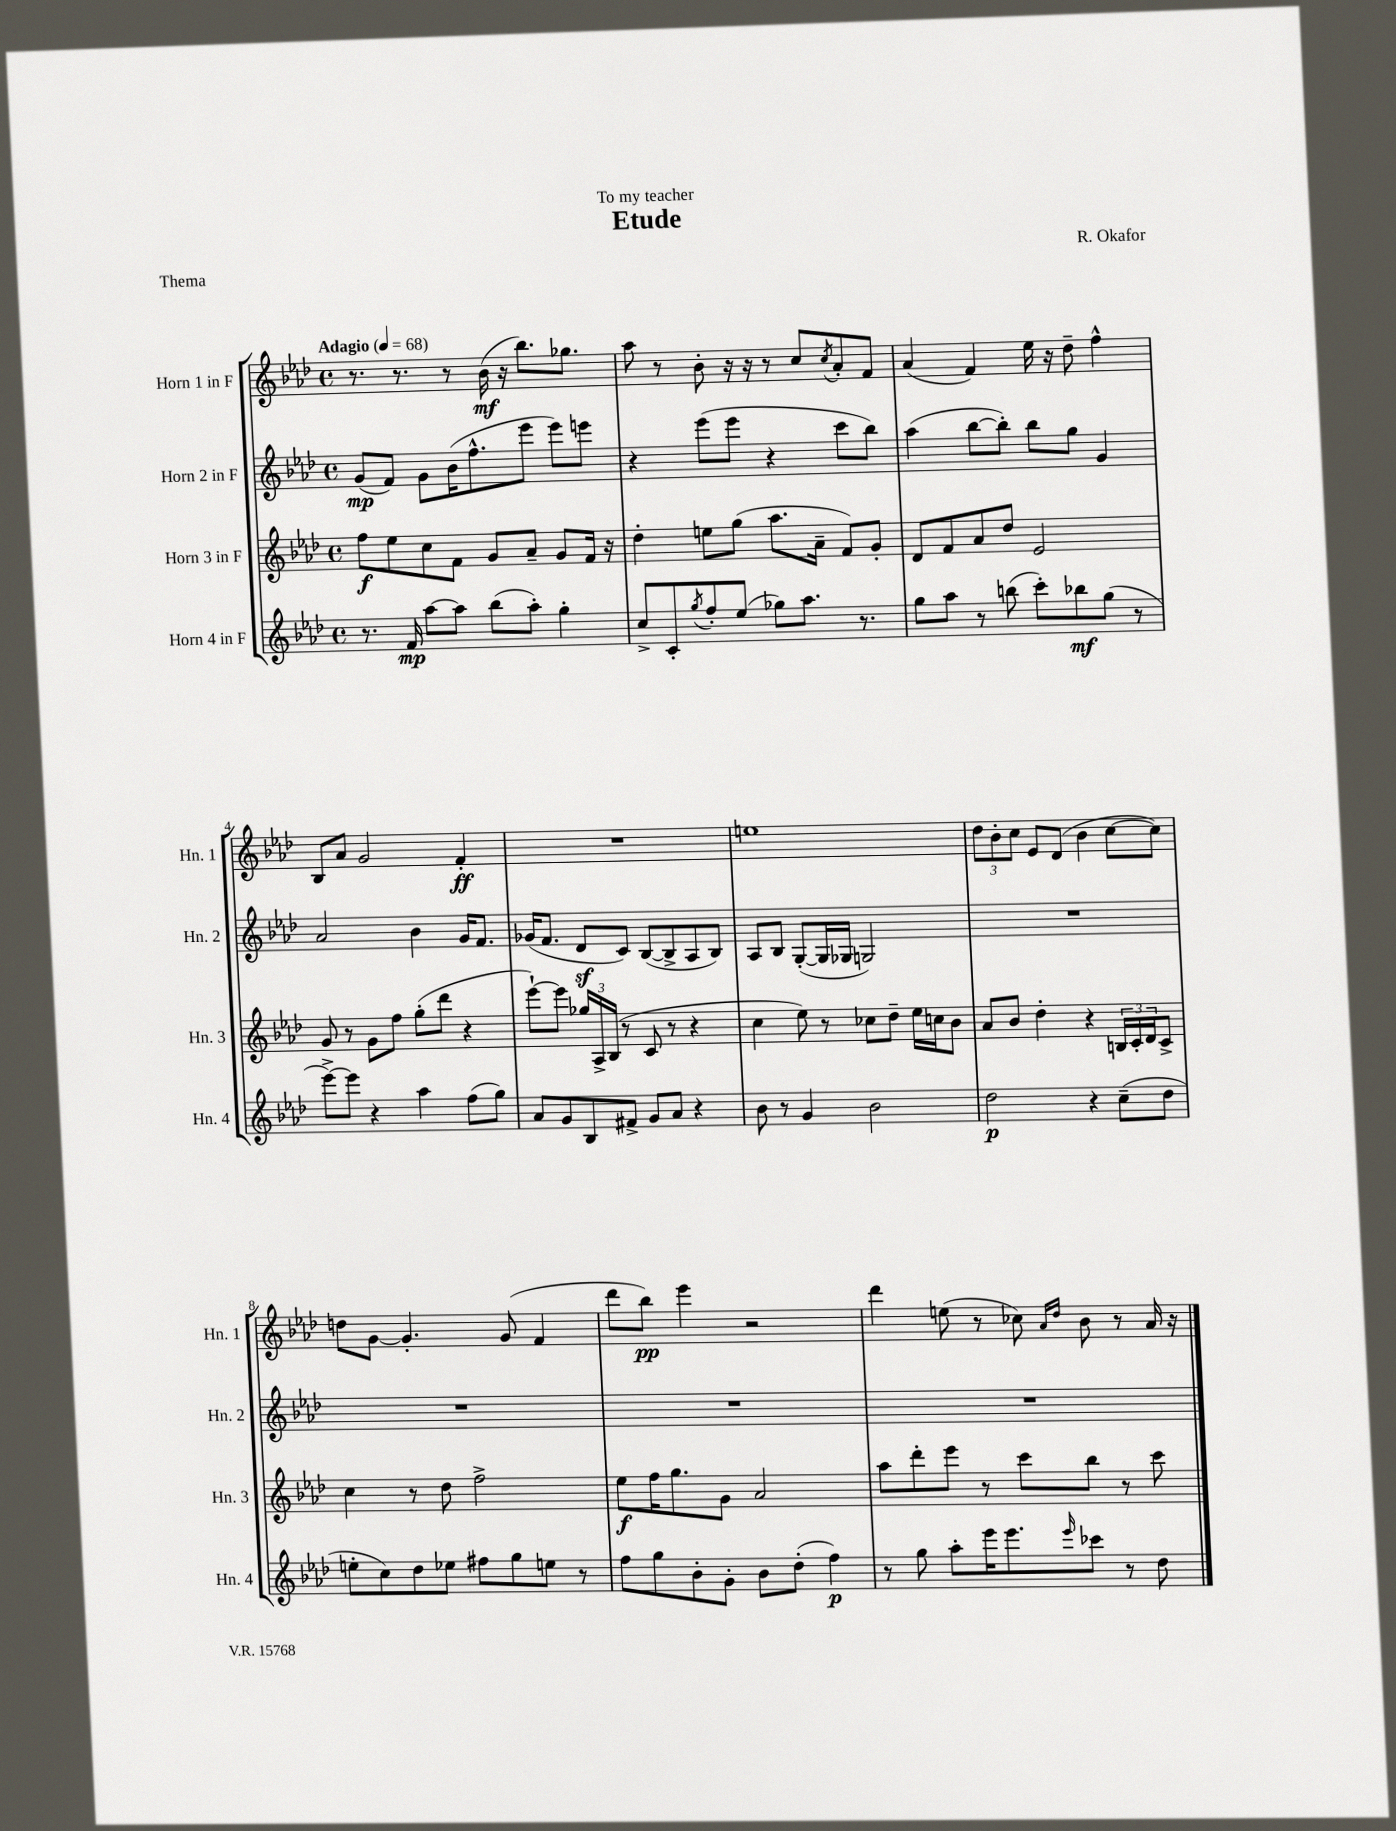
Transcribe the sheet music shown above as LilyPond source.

\header { title = "Etude" composer = "R. Okafor" dedication = "To my teacher" piece = "Thema" }
<<
\new StaffGroup <<
\new Staff = "s0" \with { instrumentName = "Horn 1 in F" shortInstrumentName = "Hn. 1" } {
    \clef treble \key aes \major \defaultTimeSignature \time 4/4 \tempo "Adagio" 4 = 68
    r8. r8. r8 bes'16\mf( r16 bes''8.) ges''8. |
    aes''8 r8 bes'8-. r16 r16 r8 c''8 \acciaccatura { c''8 } aes'8-. f'8 |
    aes'4( f'4) ees''16 r16 des''8-- f''4-^ |
    bes8 aes'8 g'2 f'4-.\ff |
    R1 |
    e''1 |
    \tuplet 3/2 { des''8 bes'8-. c''8 } ees'8 des'8( bes'4 c''8~ c''8) |
    d''8 g'8~ g'4.-. g'8( f'4 |
    des'''8 bes''8\pp) ees'''4 r2 |
    des'''4 e''8( r8 ces''8) \grace { aes'16 des''16 } bes'8 r8 aes'16 r16 \bar "|." |
}
\new Staff = "s1" \with { instrumentName = "Horn 2 in F" shortInstrumentName = "Hn. 2" } {
    \clef treble \key aes \major \defaultTimeSignature \time 4/4
    g'8\mp( f'8) g'8 bes'16( f''8.-^ ees'''8 ees'''8) e'''8 |
    r4 ees'''8( ees'''8 r4 c'''8 bes''8) |
    aes''4( bes''8~ bes''8-.) bes''8 g''8 g'4 |
    aes'2 bes'4 g'16 f'8. |
    ges'16( f'8. des'8\sf c'8) bes8~( bes8-> aes8 bes8) |
    aes8 bes8 g8~-.( g16 ges16 g2) |
    R1 |
    R1 |
    R1 |
    R1 \bar "|." |
}
\new Staff = "s2" \with { instrumentName = "Horn 3 in F" shortInstrumentName = "Hn. 3" } {
    \clef treble \key aes \major \defaultTimeSignature \time 4/4
    f''8\f ees''8 c''8 f'8 g'8 aes'8-- g'8 f'16 r16 |
    des''4-. e''8 g''8( aes''8. aes'16-- f'8) g'8-. |
    des'8 f'8 aes'8 des''8 ees'2 |
    g'8 r8 g'8 f''8 g''8-.( des'''8 r4 |
    ees'''8~-!) ees'''8 \tuplet 3/2 { ges''16 aes16-> bes16( } r8 c'8 r8 r4 |
    c''4 ees''8) r8 ces''8 des''8-- ees''16 c''16 bes'8 |
    aes'8 bes'8 des''4-. r4 \tuplet 3/2 { b16 c'16-. des'16 } c'8-> |
    c''4 r8 des''8 f''2-> |
    ees''8\f f''16 g''8. g'8 aes'2 |
    aes''8 des'''8-. ees'''8 r8 c'''8 bes''8 r8 c'''8 \bar "|." |
}
\new Staff = "s3" \with { instrumentName = "Horn 4 in F" shortInstrumentName = "Hn. 4" } {
    \clef treble \key aes \major \defaultTimeSignature \time 4/4
    r8. f'16\mp aes''8~ aes''8 bes''8( aes''8-.) g''4-. |
    c''8-> c'8-. \acciaccatura { g''8 } f''8-. ees''8( ges''8) aes''8. r8. |
    g''8 aes''8 r8 b''8( c'''8-.) bes''8\mf g''8( r8 |
    ees'''8~->) ees'''8 r4 aes''4 f''8( g''8) |
    aes'8 g'8 bes8 fis'8-> g'8 aes'8 r4 |
    bes'8 r8 g'4 bes'2 |
    des''2\p r4 c''8--( des''8 |
    e''8-. c''8) des''8 ees''8 fis''8 g''8 e''8 r8 |
    f''8 g''8 bes'8-. g'8-. bes'8 des''8-.( f''4\p) |
    r8 g''8 aes''8-. ees'''16 ees'''8. \grace { ees'''16 } ces'''8 r8 des''8 \bar "|." |
}
>>
>>
